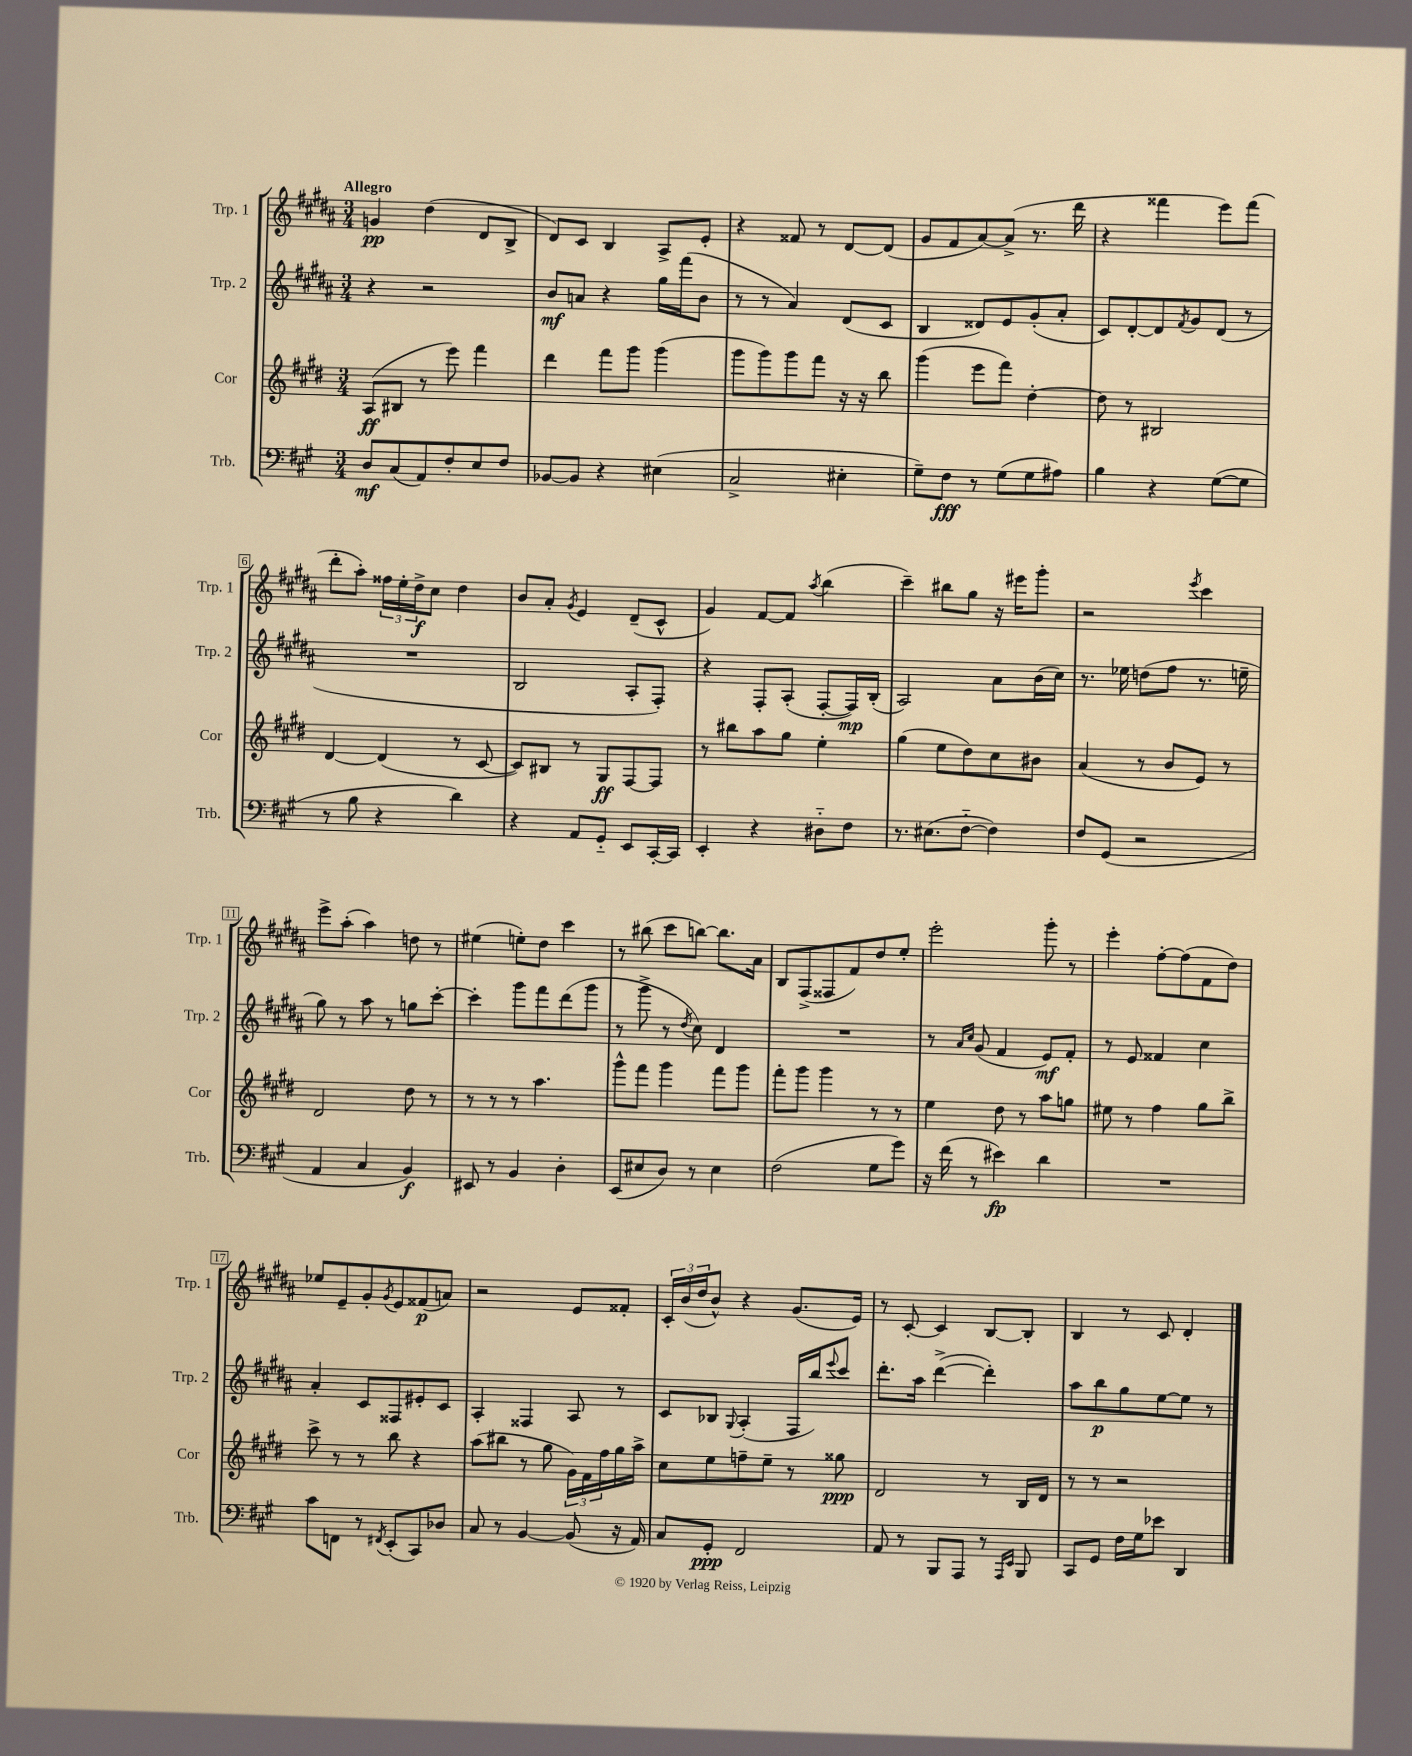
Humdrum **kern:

**kern	**dynam	**kern	**dynam	**kern	**dynam	**kern	**dynam
*part4	*part4	*part3	*part3	*part2	*part2	*part1	*part1
*staff4	*staff4	*staff3	*staff3	*staff2	*staff2	*staff1	*staff1
*I"Trb.	*	*I"Cor	*	*I"Trp. 2	*	*I"Trp. 1	*
*I'Trb.	*	*I'Cor	*	*I'Trp. 2	*	*I'Trp. 1	*
*clefF4	*	*clefG2	*	*clefG2	*	*clefG2	*
*k[f#c#g#]	*	*k[f#c#g#d#]	*	*k[f#c#g#d#a#]	*	*k[f#c#g#d#a#]	*
*M3/4	*	*M3/4	*	*M3/4	*	*M3/4	*
=1	=1	=1	=1	=1	=1	=1	=1
!	!	!	!	!	!	!LO:TX:a:B:t=Allegro	!
8D/L	mf	(8A/L	ff	4r	.	4gn/	pp
(8C#/	.	8B#X/J	.	.	.	.	.
8AA/)	.	8r	.	2r	.	(4dd#\	.
8F#'/	.	8eee\)	.	.	.	.	.
8E/	.	4fff#\	.	.	.	8d#/L	.
8F#/J	.	.	.	.	.	8B^/J	.
=2	=2	=2	=2	=2	=2	=2	=2
[8BB-X/L	.	4ddd#\	.	8b/L	mf	8d#/L)	.
8BB-/J]	.	.	.	8an/J	.	8c#/J	.
4r	.	8fff#\L	.	4r	.	4B/	.
.	.	8ggg#\J	.	.	.	.	.
(4E#X\	.	(4ggg#\	.	16gg#\LL	.	8A#^/L	.
.	.	.	.	(16fff#\J	.	.	.
.	.	.	.	8b\J	.	8e'/J	.
=3	=3	=3	=3	=3	=3	=3	=3
2C#^/	.	8ggg#\L	.	8r	.	4r	.
.	.	8ggg#\)	.	8r	.	.	.
.	.	8ggg#\	.	4a#/)	.	8f##X/	.
.	.	8fff#\J	.	.	.	8r	.
4E#X'\	.	16r	.	(8d#/L	.	[8d#/L	.
.	.	16r	.	.	.	.	.
.	.	8bb\	.	8c#/J	.	(8d#/J]	.
=4	=4	=4	=4	=4	=4	=4	=4
8G#~\L)	.	(4ggg#\	.	4B/	.	8g#/L	.
8F#\J	fff	.	.	.	.	8f#/	.
8r	.	8eee\L	.	8d##X/L)	.	[8a#/)	.
(8G#\L	.	8fff#\J)	.	8e/	.	(8a#^/J]	.
8G#\	.	[4dd#'\	.	(8g#'/	.	8.r	.
8A#X\J)	.	.	.	8a#'/J	.	.	.
.	.	.	.	.	.	16ddd#\	.
=5	=5	=5	=5	=5	=5	=5	=5
4B\	.	8dd#\]	.	8c#/L)	.	4r	.
.	.	8r	.	[8d#'/	.	.	.
4r	.	2B#X/	.	8d#/]	.	4fff##X\	.
.	.	.	.	8qf#/	.	.	.
.	.	.	.	8g#/	.	.	.
([8G#\L	.	.	.	(8d#/J	.	8eee\L)	.
8G#\J]	.	.	.	8r	.	(8fff##\J	.
!!LO:LB:g=z
=6	=6	=6	=6	=6	=6	=6	=6
8r	.	[4d#/	.	2.r	.	8ddd#'\L	.
8B\	.	.	.	.	.	8aa#'\J)	.
4r	.	(4d#/]	.	.	.	24ff##X\LL	.
.	.	.	.	.	.	24ee'\	.
.	.	.	.	.	.	24dd#^\J	f
.	.	.	.	.	.	8cc#\J	.
4d\)	.	8r	.	.	.	4dd#\	.
.	.	[8c#/	.	.	.	.	.
=7	=7	=7	=7	=7	=7	=7	=7
4r	.	8c#/L])	.	2B/	.	8b/L	.
.	.	8B#X/J	.	.	.	8a#'/J	.
.	.	.	.	.	.	8qg#/	.
8AA/L	.	8r	.	.	.	4e/	.
8GG#/J	.	8G#/L	ff	.	.	.	.
8EE/L	.	[8F#/	.	8A#'/L	.	(8d#~/L	.
[16CC#'/L	.	8F#/J]	.	8F#'/J)	.	8c#^^/J	.
16CC#/JJ]	.	.	.	.	.	.	.
=8	=8	=8	=8	=8	=8	=8	=8
4EE'/	.	8r	.	4r	.	4g#/)	.
.	.	8bb#X\L	.	.	.	.	.
4r	.	8aa\	.	8F#'/L	.	[8f#/L	.
.	.	8gg#\J	.	(8A#'/J	.	8f#/J]	.
.	.	.	.	.	.	8qaa#/	.
8D#X\L	.	4ee'\	.	[8F#'/L	.	(4bb\	.
8F#\J	.	.	.	16F#/L])	mp	.	.
.	.	.	.	(16B'/JJ	.	.	.
=9	=9	=9	=9	=9	=9	=9	=9
8.r	.	(4gg#\	.	2A#/)	.	4ccc#~\)	.
(8.E#X\L	.	.	.	.	.	.	.
.	.	8ee\L	.	.	.	8bb#X\L	.
[8F#\J	.	8dd#\)	.	.	.	8gg#\J	.
4F#\])	.	8cc#\	.	8a#\L	.	16r	.
.	.	.	.	.	.	16eee#X\KL	.
.	.	8b#X\J	.	(16b\L	.	8ggg#'\J	.
.	.	.	.	16cc#\JJ)	.	.	.
=10	=10	=10	=10	=10	=10	=10	=10
8F#/L	.	(4a/	.	8.r	.	2r	.
(8GG#/J	.	.	.	.	.	.	.
.	.	.	.	16ee-X\	.	.	.
2r	.	8r	.	(8ddn\L	.	.	.
.	.	8b/L	.	8ff#\J	.	.	.
.	.	.	.	.	.	8qeee/	.
.	.	8e/J)	.	8.r	.	4ccc#\	.
.	.	8r	.	.	.	.	.
.	.	.	.	16een~\	.	.	.
!!LO:LB:g=z
=11	=11	=11	=11	=11	=11	=11	=11
4AA/	.	2d#/	.	8gg#\)	.	8eee^\L	.
.	.	.	.	8r	.	(8aa#'\J	.
4C#/	.	.	.	8aa#\	.	4aa#\)	.
.	.	.	.	8r	.	.	.
4BB/)	f	8dd#\	.	8ggn\L	.	8ddn\	.
.	.	8r	.	[8ccc#'\J	.	8r	.
=12	=12	=12	=12	=12	=12	=12	=12
8EE#X/	.	8r	.	4ccc#'\]	.	(4ee#X\	.
8r	.	8r	.	.	.	.	.
4BB/	.	8r	.	8ggg#\L	.	8een'\L)	.
.	.	4.aa\	.	8fff#\	.	8dd#\J	.
4D'\	.	.	.	(8ddd#\	.	4ccc#\	.
.	.	.	.	8ggg#\J	.	.	.
=13	=13	=13	=13	=13	=13	=13	=13
(8EE/L	.	8ggg#^^\L	.	8r	.	8r	.
8E#X/	.	8fff#\J	.	8ggg#^\	.	(8bb#X\	.
8D/J)	.	4ggg#\	.	8r	.	8ccc#\L	.
.	.	.	.	8qdd#/	.	.	.
8r	.	.	.	8cc#\)	.	[8bbn\J)	.
4E#\	.	8fff#\L	.	4d#/	.	8.bb\L]	.
.	.	8ggg#\J	.	.	.	.	.
.	.	.	.	.	.	16a#\Jk	.
=14	=14	=14	=14	=14	=14	=14	=14
(2F#\	.	8fff#'\L	.	2.r	.	8B/L	.
.	.	8ggg#\J	.	.	.	(8F#^/	.
.	.	4ggg#\	.	.	.	8F##X/	.
.	.	.	.	.	.	8f#/)	.
8G#\L	.	8r	.	.	.	8dd#/	.
8g#\J)	.	8r	.	.	.	8ee'/J	.
=15	=15	=15	=15	=15	=15	=15	=15
16r	.	4ee\	.	8r	.	2eee'\	.
(16f#\	.	.	.	.	.	.	.
.	.	.	.	16qqa#/LL	.	.	.
.	.	.	.	16qqcc#/JJ	.	.	.
8r	.	.	.	(8g#/	.	.	.
4e#X\)	fp	8dd#\	.	4f#/	.	.	.
.	.	8r	.	.	.	.	.
4d\	.	8aa\L	.	8e/L)	mf	8ggg#'\	.
.	.	8ggn\J	.	8f#'/J	.	8r	.
=16	=16	=16	=16	=16	=16	=16	=16
2.r	.	8ee#X\	.	8r	.	4eee'\	.
.	.	8r	.	8e/	.	.	.
.	.	4ff#\	.	4f##X/	.	[8ff#'\L	.
.	.	.	.	.	.	(8ff#\]	.
.	.	8gg#\L	.	4cc#\	.	8f#\	.
.	.	8bb^\J	.	.	.	8dd#\J)	.
!!LO:LB:g=z
=17	=17	=17	=17	=17	=17	=17	=17
8c#\L	.	8ccc#^\	.	4a#'/	.	8ee-X/L	.
8FFn\J	.	8r	.	.	.	8e~/	.
8r	.	8r	.	8c#/L	.	8g#'/	.
8qFF#X/	.	.	.	.	.	8qg#/	.
(8EE'/L	.	8bb\	.	8F##X/	.	8e/	.
8CC#/)	.	4r	.	8e#X'/	.	(8f##X/	p
8D-X/J	.	.	.	8c#/J	.	8an/J)	.
=18	=18	=18	=18	=18	=18	=18	=18
8C#/	.	(8aa\L	.	4A#'/	.	2r	.
8r	.	8bb#X\J	.	.	.	.	.
[4BB/	.	8r	.	4F##X/	.	.	.
.	.	8gg#\	.	.	.	.	.
(8BB/]	.	24g#\LL)	.	8A#/	.	8e/L	.
.	.	24f#\	.	.	.	.	.
.	.	24ff#\	.	.	.	.	.
16r	.	16gg#\	.	8r	.	8f##X'/J	.
16AA/)	.	16aa^\JJ	.	.	.	.	.
=19	=19	=19	=19	=19	=19	=19	=19
8C#/L	.	8cc#\L	.	8c#/L	.	24c#'/LL	.
.	.	.	.	.	.	(24b/	.
.	.	.	.	.	.	24dd#/J	.
8GG#'/J	ppp	8ee\	.	8B-X/J	.	8b^^/J)	.
.	.	.	.	8qqG#/	.	.	.
2FF#/	.	8ffn~\	.	(4A#'/	.	4r	.
.	.	8ee~\J	.	.	.	.	.
.	.	8r	.	16F#/LL	.	(8.g#/L	.
.	.	.	.	16bb/J)	.	.	.
.	.	.	.	8qqeee/	.	.	.
.	.	8gg##X\	ppp	8ccc#/J	.	.	.
.	.	.	.	.	.	16e/Jk)	.
=20	=20	=20	=20	=20	=20	=20	=20
8AA/	.	2d#/	.	8.ddd#'\L	.	8r	.
8r	.	.	.	.	.	[8c#'/	.
.	.	.	.	16aa#\Jk	.	.	.
8BBB/L	.	.	.	([4ddd#^\	.	4c#/]	.
8AAA/J	.	.	.	.	.	.	.
8r	.	8r	.	4ddd#'\])	.	[8B/L	.
16qqAAA/LL	.	.	.	.	.	.	.
16qqEE/JJ	.	.	.	.	.	.	.
8BBB/	.	16B/LL	.	.	.	8B'/J]	.
.	.	16d#/JJ	.	.	.	.	.
=21	=21	=21	=21	=21	=21	=21	=21
8CC#/L	.	8r	.	8aa#\L	.	4B/	.
8GG#/J	.	8r	.	8bb\	p	.	.
16F#\LL	.	2r	.	8gg#\	.	8r	.
16G#\J	.	.	.	.	.	.	.
8e-X\J	.	.	.	[8ee\	.	8c#/	.
4DD/	.	.	.	8ee\J]	.	4d#'/	.
.	.	.	.	8r	.	.	.
==	==	==	==	==	==	==	==
*-	*-	*-	*-	*-	*-	*-	*-
